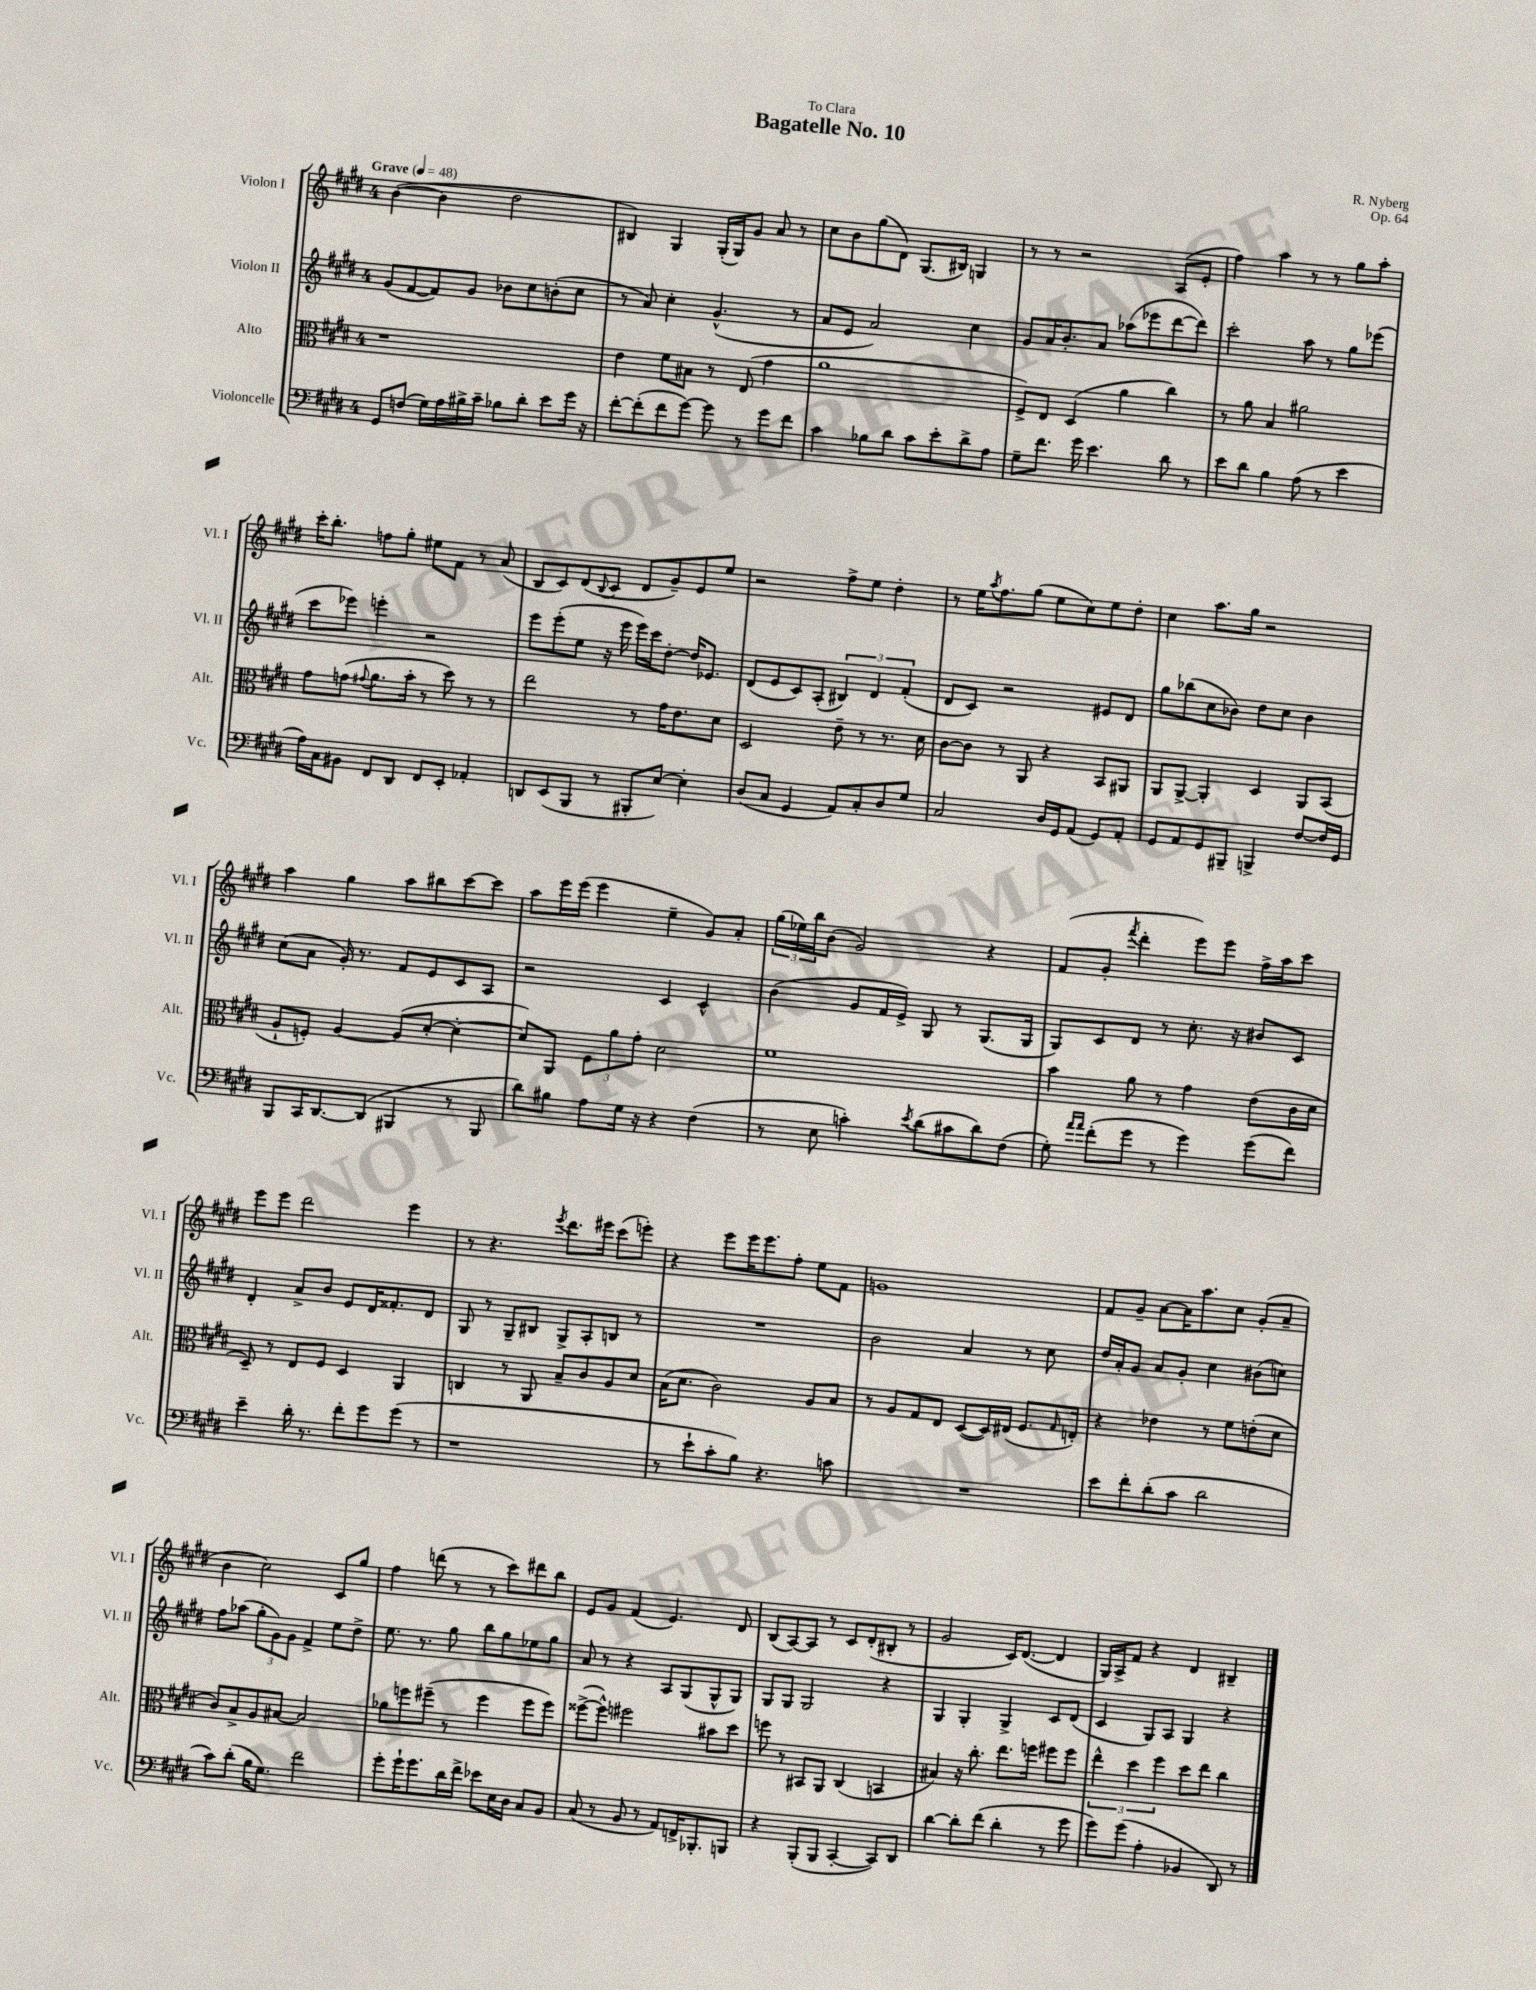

**kern	**kern	**kern	**kern
*part4	*part3	*part2	*part1
*staff4	*staff3	*staff2	*staff1
*I"Violoncelle	*I"Alto	*I"Violon II	*I"Violon I
*I'Vc.	*I'Alt.	*I'Vl. II	*I'Vl. I
*clefF4	*clefC3	*clefG2	*clefG2
*k[f#c#g#d#]	*k[f#c#g#d#]	*k[f#c#g#d#]	*k[f#c#g#d#]
*M4/4	*M4/4	*M4/4	*M4/4
*MM48	*MM48	*MM48	*MM48
=1	=1	=1	=1
!	!	!	!LO:TX:a:B:t=Grave
8GG#/L	1r	(8g#/L	([4b\
(8Fn/J	.	[8f#/	.
16G#\LL)	.	8f#/])	4b\]
16A\	.	.	.
16B#X^\	.	8g#/J	.
16c#~\JJ	.	.	.
8B-X\L	.	8b-X\L	2dd#\
8d#'\J	.	8cc#\	.
8e\L	.	(8bn'\	.
16g#\Jk	.	8cc#\J	.
16r	.	.	.
=2	=2	=2	=2
[8f#'\L	4e\	8r	4B#X/)
(8f#'\]	.	8a/)	.
8f#\	8f#\L	4cc#'\	4G#/
[8g#\J)	8B#X\J	.	.
8g#\]	8r	(4.g#^^/	(16G#'/LL
.	.	.	16G#/J)
8r	(8E/	.	8g#/J
8g#\L	4g#\	.	8a/
8f#\J	.	8r	8r
=3	=3	=3	=3
4c#\	1a	8a/L	8cc#\L
.	.	8e/J	8b\
8B-X\L	.	2a/)	(8gg#\
8d#\J	.	.	8d#\J)
8c#\L	.	.	(8.G#/L
8e'\	.	.	.
.	.	.	16B#X/Jk)
8d#^\	.	4cc#\	4Gn/
8A\J	.	.	.
=4	=4	=4	=4
8G#~\L	8F#^/L)	8g#/L	8r
8.f#\J	8E/J	16a/K	8r
.	.	8.b'/	.
.	(4D#/	.	2r
16g#\	.	.	.
4.e\	.	8a/J	.
.	4a\	(8aa-X\L	.
.	.	8eee-X\	.
8d#\	4cc#\)	[8ddd#\	(8A/L
8r	.	8ddd#\J])	8e'/J
=5	=5	=5	=5
8e\L	8r	2ccc#'\	4ff#\)
8d#\J	8a\	.	.
4B\	4B/	.	4aa\
(8A\	2a#X\	8aa\	8r
8r	.	8r	8r
4e\	.	8gg#\L	8gg#\L
.	.	(8eee-X\J	8aa'\J
!!LO:LB:g=z
=6	=6	=6	=6
16A\LL)	8g#\L	8ccc#\L	16ccc#'\KL
16C#\J	.	.	8.bb'\J
8BB#X\J	(8gn\J	8eee-X\J)	.
.	8qqg#X/	.	.
8FF#/L	8.a\L	4eeen'\	8ffn\L
8DD#/J	.	.	8gg#'\J
.	16b'\Jk	.	.
8FF#/L	8r	2r	8ee#X\L
8EE'/J	8dd#\)	.	8f#\J
4AA-X'/	8r	.	8r
.	8r	.	(8a/
=7	=7	=7	=7
8DDn/L	2ee\	8eee\L	8B/L
(8EE/	.	(8eee'\	8c#/)
8BBB/J	.	8ee\J	(8d#/
.	.	.	8qqB/
8r	.	16r	8c#/J
.	.	16eee\	.
8BBB#X'/L	8r	16eee\LL)	8d#/L
.	.	16ccc#\J	.
[8E/J)	16g#\KL	[8dd#'\J	8g#~/)
.	8.e\	.	.
4E'\]	.	16dd#/KL]	8e/
.	.	8.e-X/J	.
.	8d#\J	.	8ee/J
=8	=8	=8	=8
(8D#/L	2D#/	(8d#/L	2r
8C#/J	.	8e/	.
4GG#/	.	8c#/)	.
.	.	(8A'/J	.
8AA/L)	8e~\	6B#X/)	8ff#^\L
8C#'/	8r	.	8ee\J
.	.	6d#/	.
8D#/	8.r	.	4dd#'\
.	.	(6f#'/	.
8G#/J	.	.	.
.	16d#\	.	.
=9	=9	=9	=9
2C#/	[8c#\L	8d#/L	8r
.	8c#\J]	8c#/J)	16ee\KL
.	.	.	8qaa/
.	.	.	8.ff#\
.	8r	2r	.
.	8AA/	.	(8gg#\J
16D#/LL	4r	.	8ee\L
16GG#/J	.	.	.
(8AA/J	.	.	8cc#\)
8GG#/L)	8BB/L	8e#X/L	8ee\
8AA'/J	8AA#X/J	8d#/J	8dd#'\J
=10	=10	=10	=10
8GG#/L	8AA/L	8gg#\L	4cc#\
8AA/	[8AA^/J	(8bb-X\	.
8GG#/	4AA'/]	8cc#\	8.aa\L
8BBB#X~/J	.	8b-X\J)	.
.	.	.	16gg#\Jk
4BBBn^/	4D#/	8dd#\L	2r
.	.	8cc#\J	.
[8F#/L	8AA/L	4b-\	.
16F#/L]	(8BB/J	.	.
16GG#/JJ	.	.	.
!!LO:LB:g=z
=11	=11	=11	=11
8BBB/L	8A`/L	(8cc#\L	4aa\
16CC#/K	8Fn'/J)	8a\J	.
[8.DD#/	.	.	.
.	[4A/	16g#'/)	4gg#\
.	.	8.r	.
(8DD#/J]	.	.	.
4BBB#X/	(8A/L]	8f#/L	8aa\L
.	[8d#'/J	8e/	8bb#X\
8r	4d#'\_	8c#/	[8ccc#\
8BBB#/	.	8A/J	8ccc#\J]
=12	=12	=12	=12
8d#\L)	8d#/L])	2r	8aa\L
8B#X\J	8AA/J	.	16eee\L
.	.	.	(16eee\JJ
8A\L	12F#\L	.	4eee\
.	12a\	.	.
16G#\Jk	.	.	.
.	12g#'\J	.	.
16r	.	.	.
4r	2d#\	4c#/	4ee~\
(4F#\	.	4c#^^/	8g#/L)
.	.	.	8a'/J
=13	=13	=13	=13
8r	1f#	(4b\	(24gg#\LL
.	.	.	24ee-X\)
.	.	.	24bb\J
8E\	.	.	(8b\J
4cn'\)	.	8g#/L	2g#/)
.	.	16f#/L	.
.	.	16e^/JJ)	.
8qe/	.	.	.
(8d#\L	.	8G#/	.
8c#X\	.	8r	.
8d#\)	.	(8.G#/L	4r
(8F#\J	.	.	.
.	.	16G#/Jk	.
=14	=14	=14	=14
8G#'\)	4b\	8G#/L)	(8f#/L
16qqa/LL	.	.	.
16qqa/JJ	.	.	.
(8f#'\L	.	8c#/	8g#'/J
.	.	.	8qfff#/
8g#\J	8a\	8d#/J	4ddd#'\
8r	8r	8r	.
4g#\)	4g#\	8.cc#'\	8eee\L)
.	.	.	8eee\J
.	.	16r	.
(8g#\L	(8e\L	8b#X/L	16ff#^\LL
.	.	.	16aa\J
8f#\J)	16c#\L	8c#/J	8ccc#\J
.	16d#\JJ	.	.
!!LO:LB:g=z
=15	=15	=15	=15
4e~\	8D#~/)	4d#'/	8eee\L
.	8r	.	8eee\J
16d#'\	8E/L	8a^/L	2ddd#\
8.r	.	.	.
.	8F#/J	8b/J	.
8f#'\L	4D#/	8e/L	.
8g#\	.	16d#/K	.
.	.	8.f##X'/	.
(8g#\J	4AA/	.	4eee\
8r	.	8d#/J	.
=16	=16	=16	=16
1r	4Cn/	8G#/	8r
.	.	8r	4.r
.	8r	8G#~/L	.
.	8AA/	8B#X/J	.
.	.	.	8qeee/
.	8B~/L	8G#^/L	8.ddd#\L
.	8c#/	8A'/	.
.	.	.	16eee#X\Jk
.	8A/	8Bn/J	(8ccc#\L
.	8d#/J	8r	8eeen'\J)
=17	=17	=17	=17
8r	(16B\KL	1r	4r
.	8.d#\J	.	.
8e`\L	.	.	.
8c#'\	2c#\)	.	8eee\L
8B\J)	.	.	16eee\K
.	.	.	8.eee\
4.r	.	.	.
.	.	.	8ff#'\J
.	8A/L	.	8ee\L
8cn\	8B/J	.	8f#\J
=18	=18	=18	=18
1r	8r	2b\	1gn
.	8A/L	.	.
.	8G#/	.	.
.	8E/J	.	.
.	([8D#/L	4a/	.
.	16D#/L])	.	.
.	(16E#X/JJ	.	.
.	8.F#/L	8r	.
.	.	8cc#\	.
.	16qqG#/	.	.
.	16En'/Jk)	.	.
=19	=19	=19	=19
8e\L	4r	16dd#/LL	8f#/L
.	.	16a'/J	.
8f#'\	.	8g#/J	8g#~/J
(8d#'\	4e-X\	8a/L	[8a\L
8c#\J	.	8g#'/J	16a\K]
.	.	.	8.aa\
2d#\	8r	4cc#\	.
.	8f#\L	.	8cc#\J
.	(8en'\	(8b#X\L	(8g#'/L
.	8d#\J	8ccn\J)	8a~/J
!!LO:LB:g=z
=20	=20	=20	=20
8c#\L)	8c#/L)	8ff#\L	4b\
(8d#'\J	8B^/	(8aa-X\J	.
16B\KL	8A/	12gg#'\L	2cc#\)
8.G#\J)	.	.	.
.	.	12g#\)	.
.	[8B#X/J	.	.
.	.	12g#\J	.
2f#\	2B#/]	4f#^/	.
.	.	8ee\L	8c#/L
.	.	8dd#^\J	8gg#/J
=21	=21	=21	=21
8g#'\L	8a-X\L	8.ee\	4ff#\
16g#`\K	8ffn\	.	.
8.g#\	.	8.r	.
.	(8ff#X~\J	.	(8dddn\
16d#\L	8r	8gg#\	8r
16f#^\JJ	.	.	.
8e-X\L	4ff#\	8bb\L	8r
16E\L	.	8gg#\	8ccc#\L)
16D#\JJ	.	.	.
8C#/L	8ff#\L	8ee-X\	8ddd#X\
8BB/J	8ff#\J)	8gg#\J	8bb\J
=22	=22	=22	=22
(8C#/	([8ff##X^\L	8a/	8e/L
8r	8ff##^^\J])	8r	8g#/J
8BB/	2ff#X\	4r	(4f#/
8r	.	.	.
8AA/L)	.	8A/L	4.e/)
16FFn^/K	.	(8G#/	.
8.BBB-X'/	.	.	.
.	8b#X\L	8G#^^/	.
8BBBn/J	8dd#\J	8G#/J)	8d#/
=23	=23	=23	=23
4r	8ffn\	8G#/L	(8B/L
.	8r	8G#/J	[8A/)
(8BBB'/L	8BB#X/L	2G#/	8A/J]
8BBB/J	8AA/J	.	8r
[4CC#'/	(4C#/	.	8c#/L
.	.	.	(8d#'/
8CC#/L])	4BBn/	4r	8B#X'/J
8DD#/J	.	.	8r
=24	=24	=24	=24
[4d#\	4B#X/)	4G#/	2g#/
8d#'\L]	16r	4G#'/	.
.	8.cc#'\	.	.
(8f#\J	.	.	.
4d#'\	8.ee\L	4G#^/	16c#/KL)
.	.	.	([8.d#/J
.	16ffn\Jk	.	.
8r	8ff#X\L	8c#/L	4d#/]
8g#\	8ff#\J	(8d#/J	.
=25	=25	=25	=25
8g#\L)	6ee^^\	4c#/	16G#/LL)
.	.	.	16A^/J
(8g#\J	.	.	8f#/J
.	6dd#\	.	.
4A'\	.	8G#/L)	4r
.	6ff#\	.	.
.	.	8A/J	.
4BB-X/	8dd#\L	4G#/	4d#/
.	8ee\J	.	.
8DD#/)	4cc#\	4r	4B#X~/
8r	.	.	.
==	==	==	==
*-	*-	*-	*-
